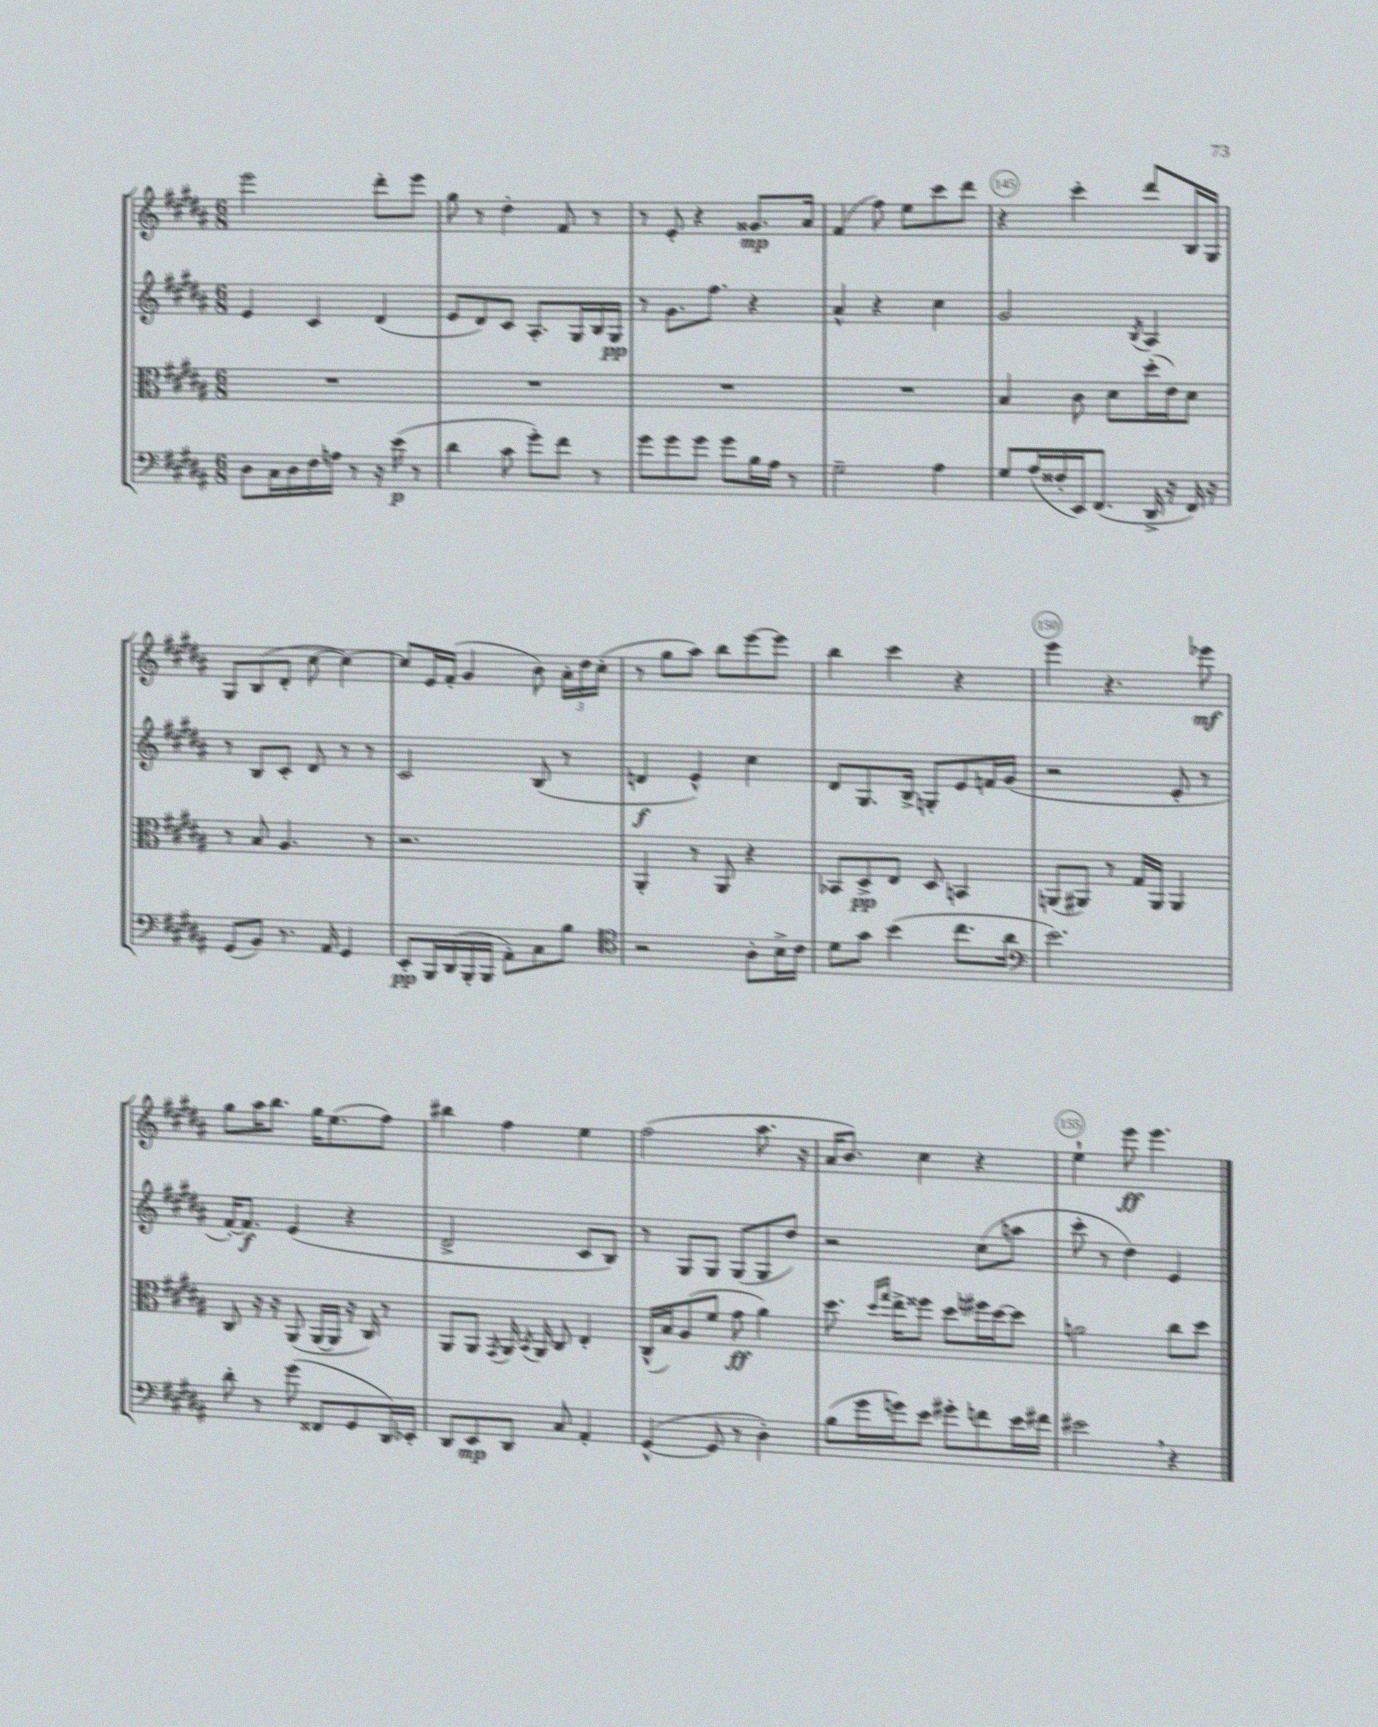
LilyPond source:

<<
\new StaffGroup <<
\new Staff = "s0" {
    \clef treble \key b \major \numericTimeSignature \time 6/8
    \autoBeamOff e'''2 dis'''8[-. e'''8] |
    gis''8 r8 dis''4-. fis'8 r8 |
    r8 e'8-. r4 gisis'8.[\mp ais'16] |
    fis'4( fis''8) e''8[ cis'''8 dis'''8] |
    r4 cis'''4-. dis'''8[ b16 gis16] |
    gis8[ b8( dis'8]-. cis''8~ cis''4~) |
    cis''8[ e'16 fis'16]-.( gis'4 b'8) \tuplet 3/2 { ais'16[-. dis''16 cis''16]-.( } |
    r8 gis''8[ ais''8]) b''8[ e'''8~ e'''8] |
    b''4 cis'''4 r4 |
    e'''4 r4. ees'''8\mf |
    gis''8[ ais''16 b''8.] gis''16[ e''8.( fis''8]) |
    bis''4 fis''4 e''4 |
    fis''2( ais''8. r16 |
    ais'16[ b'8.]) cis''4 r4 |
    e''4-! e'''8\ff e'''4. \bar "|." |
}
\new Staff = "s1" {
    \clef treble \key b \major \numericTimeSignature \time 6/8
    \autoBeamOff e'4 cis'4 dis'4( |
    e'8[ dis'8) cis'8] ais8.[-. gis16 b16 gis16]\pp |
    r8 gis'8.[ fis''8.] r4 |
    ais'4-^ r4 cis''4 |
    gis'2 \acciaccatura { b8 } ais4 |
    r8 b8[ cis'8]-. dis'8 r8 r8 |
    cis'2 b8( r8 |
    d'4\f e'4-^) cis''4 |
    dis'8[ gis8. b16]-> g8[-. e'8 f'16 gis'16]( |
    r2 e'8-. r8 |
    fis'16[~-.) fis'8.]\f e'4( r4 |
    dis'2-> cis'8[ b8]) |
    r8 gis8[ gis8] gis8[( gis8 dis''8]) |
    r2 cis''8[( a''8] |
    cis'''8-. r8 dis''4) e'4 \bar "|." |
}
\new Staff = "s2" {
    \clef alto \key b \major \numericTimeSignature \time 6/8
    \autoBeamOff R2. |
    R2. |
    R2. |
    R2. |
    b4 cis'8 dis'8[ dis''16-.( e'16) dis'8] |
    r8 b8 ais4. r8 |
    r2. |
    ais,4-. r8 ais,8 r4 |
    bes,8[ dis8->\pp e8] dis8 b,4 |
    a,8[( ais,8]) r8 gis16[ ais,16] ais,4 |
    cis8 r16 r16 ais,8( ais,16[~ ais,16] r16 cis16) r8 |
    ais,8[ ais,8] \acciaccatura { gis,8 } ais,16 \acciaccatura { b,8 } ais,16 cis8 e4-. |
    cis16[-^( b16) ais8( fis'8] gis'8\ff ais'4) |
    dis''8. \grace { dis''16[ gis''16] } e''16[-> fisis''8] dis''8[ fis''16 dis''16~ dis''8] |
    a'2 cis''8[ dis''8] \bar "|." |
}
\new Staff = "s3" {
    \clef bass \key b \major \numericTimeSignature \time 6/8
    \autoBeamOff dis8[ cis16 dis16 fis16 a16] r8 r16 e'16\p( r8 |
    dis'4 cis'8 gis'8[-.) fis'8] r8 |
    gis'8[ gis'8 gis'8] gis'8[ b16 ais16] r8 |
    gis2-- ais4 |
    gis8[ ais16( fisis16-. e,16) fis,8.]( dis,16-> r16 fis,16) r16 |
    gis,8[( b,8]) r8. ais,16 gis,4 |
    e,8[-.\pp b,,16 dis,16( b,,16-. b,,16] ais,8[-.) cis8 b8] |
    \clef tenor r2 ais8[-. b16-> cis'16] |
    dis'8[ gis'8] b'4( cis''8.[ ais'16] |
    \clef bass e'2.) |
    dis'8-. r8 gis'8( fisis,8[ gis,8 dis,16) ees,16]-. |
    dis,8[ e,8\mp dis,8] cis8 ais,4-. |
    gis,4~-^( gis,8 r8 dis4-.) |
    b8[( gis'16 g'16) e'8] gis'8[-. f'8 e'16 fis'16] |
    eis'2 \breathe r4 \bar "|." |
}
>>
>>
\layout { \context { \Score currentBarNumber = #141 \override BarNumber.break-visibility = ##(#f #t #t) barNumberVisibility = #(every-nth-bar-number-visible 5) \override BarNumber.stencil = #(make-stencil-circler 0.1 0.3 ly:text-interface::print) } }
